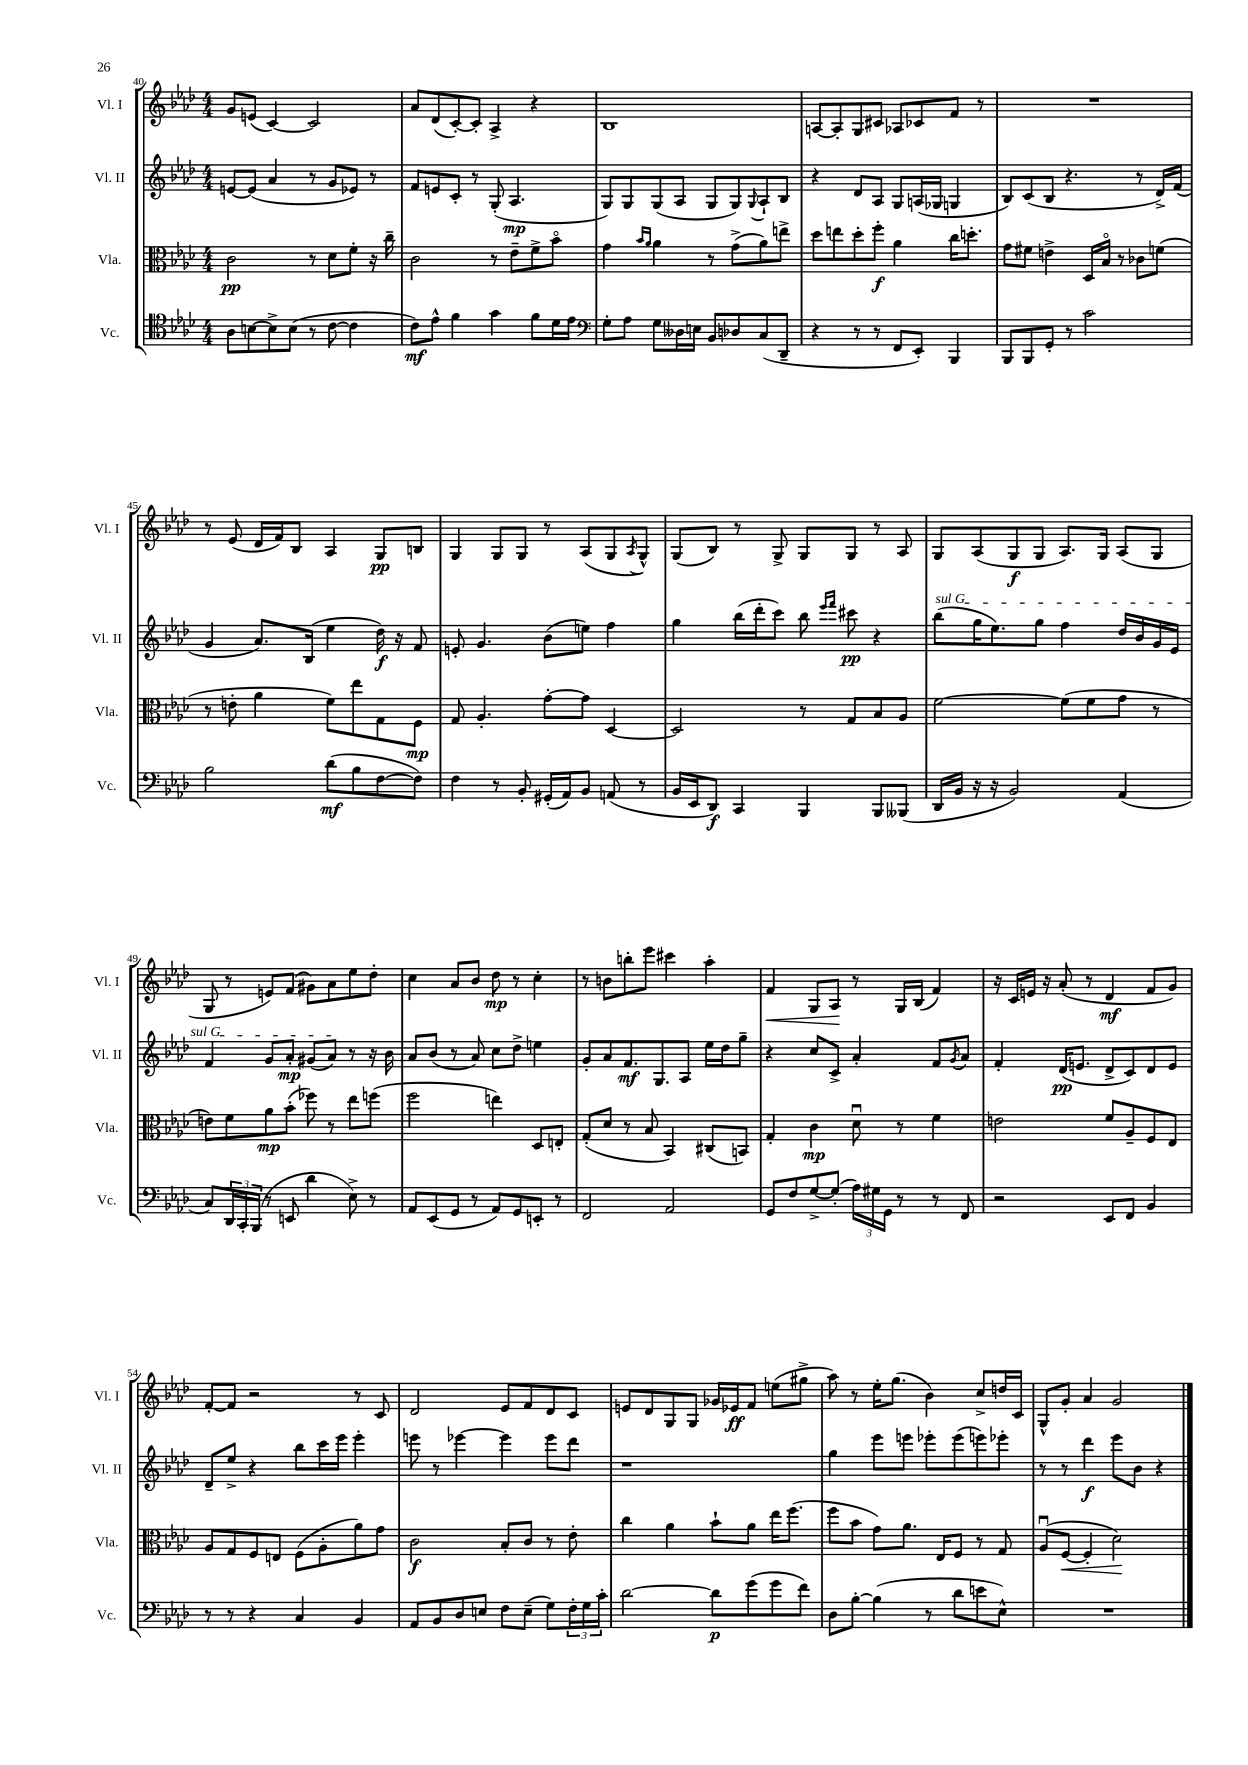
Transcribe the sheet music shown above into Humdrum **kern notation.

**kern	**kern	**kern	**kern
*staff4	*staff3	*staff2	*staff1
*clefC4	*clefC3	*clefG2	*clefG2
*k[b-e-a-d-]	*k[b-e-a-d-]	*k[b-e-a-d-]	*k[b-e-a-d-]
*M4/4	*M4/4	*M4/4	*M4/4
8A-\L	2c\	[8e/L	8g/L
[8B\	.	(8e/]J	(8e/J
8B^\]	.	4a-/	[4c/)
(8B\J	.	.	.
8r	8r	8r	2c/]
[8c\	8d-\L	8g/L	.
4c\]	8f'\J	8e-/J)	.
.	16r	8r	.
.	16cc~\	.	.
=	=	=	=
8c\L)	2c\	8f/L	8a-/L
8e-^^\J	.	8e/	(8d-/
4f\	.	8c'/J	[8c'/)
.	.	8r	8c'/]J
4g\	8r	(8G'/	4A-^/
.	8e-~\L	4.A-/	.
8f\L	8f^\	.	4r
16d-\L	8b-o\J	.	.
16e-\JJ	.	.	.
=	=	=	=
*clefF4	*	*	*
8G'\L	4g\	8G/L)	1B-
8A-\J	.	8G/	.
.	16qqb-/LL	.	.
.	16qqa-/JJ	.	.
8G\L	4a-\	(8G/	.
16D--\L	.	8A-/J	.
16E\JJ	.	.	.
8BB-/L	8r	8G/L	.
8D-/	(8g^\L	8G/)	.
.	.	8qqG/	.
(8C/	8a-\)	8A-`/	.
8DD-~/J	8ee^\J	8B-/J	.
=	=	=	=
4r	8dd-\L	4r	[8A/L
.	8ee\	.	8A'/]
8r	8dd-'\	8d-/L	8G/
8r	8ff'\J	8A-/J	8c#/J
8FF/L	4a-\	8G/L	8A-/L
8EE-'/J)	.	(16A/L	8c-/
.	.	16G-/JJ	.
4BBB-/	16cc\LK	4G/	8f/J
.	8.dd'\J	.	.
.	.	.	8r
=	=	=	=
8BBB-/L	8g\L	8B-/L)	1r
8BBB-/	8f#\J	(8c/	.
8GG'/J	4e^\	8B-/J	.
8r	.	4.r	.
2c\	16D-/LL	.	.
.	16B-o/JJ	.	.
.	8r	.	.
.	8c-\L	8r	.
.	(8f\J	16d-^/LL)	.
.	.	(16f/JJ	.
=	=	=	=
2B-\	8r	4g/	8r
.	8e'\	.	(8e-/
.	4a-\	8.a-/L)	16d-/LL
.	.	.	16f/J)
.	.	.	8B-/J
.	.	(16B-/Jk	.
(8d-\L	8f\L)	4ee-\	4A-/
8B-\	8ee-\	.	.
[8F\	8G\	16dd-\)	8G/L
.	.	16r	.
8F\]J)	8F\J	8f/	8B/J
=	=	=	=
4F\	8G/	8e'/	4G/
.	4.A-'/	4.g/	.
8r	.	.	8G/L
8BB-'/	.	.	8G/J
(16GG#'/LL	[8g'\L	(8b-\L	8r
16AA-/J)	.	.	.
8BB-/J	8g\]J	8ee\J)	(8A-/L
(8AA/	[4D-/	4ff\	8G/
.	.	.	8qA-/
8r	.	.	8G^^/J)
=	=	=	=
16BB-/LL	2D-/]	4gg\	(8G/L
16EE-/J	.	.	.
8DD-/J)	.	.	8B-/J)
4CC/	.	(16bb-\LL	8r
.	.	16ddd-'\J	.
.	.	8ccc\J)	8G^/
4BBB-/	8r	8bb-\	8G/L
.	.	16qqeee-/LL	.
.	.	16qqfff/JJ	.
.	8G/L	8ccc#\	8G/J
8BBB-/L	8B-/	4r	8r
(8BBB--/J	8A-/J	.	8A-/
=	=	=	=
16DD-/LL	[2f\	(8bb-\L	8G/L
16BB-/JJ	.	.	.
16r	.	16gg\K	(8A-/
16r	.	8.ee-\)	.
2BB-/)	.	.	8G/
.	.	8gg\J	8G/J
.	(8f\]L	4ff\	8.A-/L)
.	8f\	.	.
.	.	.	16G/Jk
(4AA-/	8g\J	16dd-/LL	(8A-/L
.	.	16b-/	.
.	8r	16g/	8G/J
.	.	16e-/JJ	.
=	=	=	=
8C/L)	8e\L)	4f/	8G/
24DD-/L	8f\	.	8r
24CC'/	.	.	.
(24BBB-/JJ	.	.	.
8r	8a-\	8g/L	8e/L)
8EE/	(8b-'\J	8a-'/J	(8f/J
4d-\	8ff-\)	(8g#/L	8g#\L)
.	8r	8a-/J)	8a-\
8E-^\)	8ee-\L	8r	8ee-\
8r	(8ff\J	16r	8dd-'\J
.	.	16b-\	.
=	=	=	=
8AA-/L	2ff\	8a-/L	4cc\
(8EE-/	.	(8b-/J	.
8GG/J	.	8r	8a-/L
8r	.	8a-/)	8b-/J
8AA-/L)	4ee\)	8cc\L	8dd-\
8GG/	.	8dd-^\J	8r
8EE'/J	8D-/L	4ee\	4cc'\
8r	8E'/J	.	.
=	=	=	=
2FF/	(8G'/L	8g'/L	8r
.	8d-/J	8a-/	8b\L
.	8r	8.f/	8bb'\
.	8B-/	.	8eee-\J
.	.	8.G/	.
2AA-/	4BB-/)	.	4ccc#\
.	.	8A-/J	.
.	(8C#/L	16ee-\LL	4aa-'\
.	.	16dd-\J	.
.	8BB/J)	8gg~\J	.
=	=	=	=
8GG/L	4G'/	4r	4f/
8F/	.	.	.
[8G^/	4c\	8cc/L	8G/L
(8G'/]J	.	8c^/J	8A-/J
24A-\LL)	8d-u\	4a-'/	8r
24G#\	.	.	.
24GG\JJ	.	.	.
8r	8r	.	16G/LL
.	.	.	(16B-/JJ
8r	4f\	8f/L	4f/)
.	.	8qg/	.
8FF/	.	8a-/J	.
=	=	=	=
2r	2e\	4f'/	16r
.	.	.	16c/LL
.	.	.	16e/JJ
.	.	.	16r
.	.	(16d-/LK	(8a-'/
.	.	8.e/J	.
.	.	.	8r
8EE-/L	8f/L	8d-^/L	4d-/
8FF/J	8A-~/	8c/)	.
4BB-/	8F/	8d-/	8f/L
.	8E-/J	8e/J	8g/J)
=	=	=	=
8r	8A-/L	8d-~/L	[8f'/L
8r	8G/	8ee-^/J	8f/]J
4r	8F/	4r	2r
.	8E/J	.	.
4C/	(8F\L	8bb-\L	.
.	8A-'\	16ccc\L	.
.	.	16eee-\JJ	.
4BB-/	8a-\)	4eee-'\	8r
.	8g\J	.	8c/
=	=	=	=
8AA-/L	2c\	8eee\	2d-/
8BB-/	.	8r	.
8D-/	.	[4eee-\	.
8E/J	.	.	.
8F\L	8B-'/L	4eee-\]	8e-/L
(8E~\J	8c/J	.	8f/
8G\L)	8r	8eee-\L	8d-/
24F'\L	8e-'\	8ddd-\J	8c/J
24G\	.	.	.
24c'\JJ	.	.	.
=	=	=	=
[2d-\	4cc\	1r	8e/L
.	.	.	8d-/
.	4a-\	.	8G/
.	.	.	8G/J
8d-\]L	8b-`\L	.	16g-/LL
.	.	.	16e-/J
(8g\	8a-\J	.	8f/J
8g\	16ee-\LK	.	(8ee\L
.	(8.ff\J	.	.
8f\J)	.	.	8gg#^\J
=	=	=	=
8D-\L	8ff\L	4gg\	8aa-\)
[8B-'\J	8b-\J	.	8r
(4B-\]	8g\L)	8eee-\L	16ee-'\LK
.	.	.	(8.gg\J
.	8.a-\J	8eee\J	.
8r	.	8eee-'\L	4b-\)
.	16E-/LK	.	.
8d-\L	8F/J	(8eee-\	.
8e\	8r	8eee\)	8cc^/L
8E-^^\J)	8G/	8eee-'\J	16dd/L
.	.	.	16c/JJ
=	=	=	=
1r	(8A-u/L	8r	8G^^/L
.	[8F/J	8r	8g'/J
.	4F'/]	4ddd-\	4a-/
.	2d-\)	8eee-\L	2g/
.	.	8b-\J	.
.	.	4r	.
==	==	==	==
*-	*-	*-	*-
